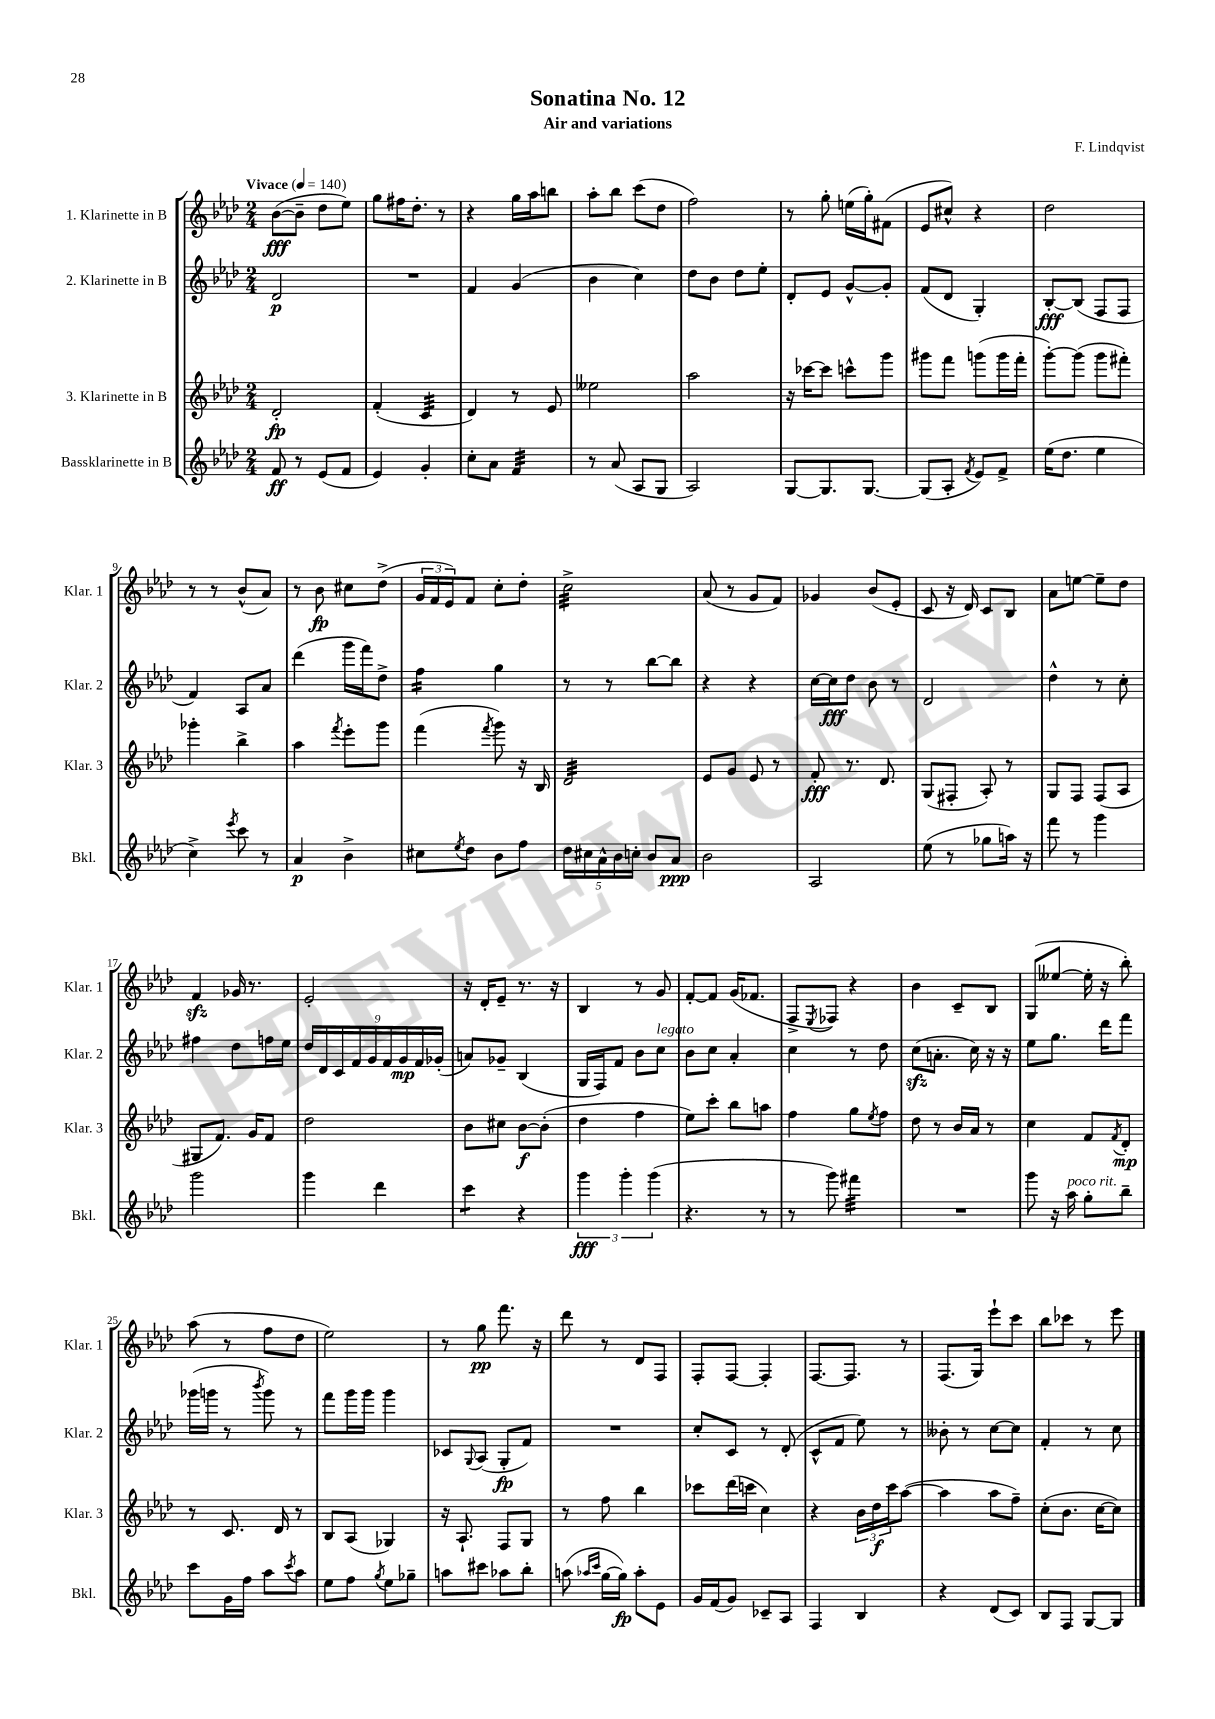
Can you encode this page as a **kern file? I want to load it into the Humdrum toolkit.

**kern	**kern	**kern	**kern
*staff4	*staff3	*staff2	*staff1
*clefG2	*clefG2	*clefG2	*clefG2
*k[b-e-a-d-]	*k[b-e-a-d-]	*k[b-e-a-d-]	*k[b-e-a-d-]
*M2/4	*M2/4	*M2/4	*M2/4
*MM140	*MM140	*MM140	*MM140
8f/	2d-'/	2d-/	([8b-\L
8r	.	.	8b-~\]J
(8e-/L	.	.	8dd-\L
8f/J	.	.	8ee-\J)
=	=	=	=
4e-/)	(4f'/	2r	8gg\L
.	.	.	16ff#\K
.	.	.	8.dd-'\J
4g'/	4c/	.	.
.	.	.	8r
=	=	=	=
8cc'\L	4d-/)	4f/	4r
8a-\J	.	.	.
4f/	8r	(4g/	16gg\LL
.	.	.	16aa-\J
.	8e-/	.	8bb\J
=	=	=	=
8r	2ee--\	4b-\	8aa-'\L
(8a-/	.	.	8bb-\J
8A-/L	.	4cc\)	(8ccc\L
8G/J	.	.	8dd-\J
=	=	=	=
2A-/)	2aa-\	8dd-\L	2ff\)
.	.	8b-\J	.
.	.	8dd-\L	.
.	.	8ee-'\J	.
=	=	=	=
[8G/L	16r	8d-'/L	8r
.	[16ccc-\LK	.	.
8.G/]	8ccc-\]J	8e-/J	8gg'\
.	8ccc^^\L	[8g^^/L	(16ee\LL
[8.G/J	.	.	16gg'\J)
.	8ggg\J	8g'/]J	(8f#\J
=	=	=	=
(8G/]L	8ggg#\L	(8f/L	8e-/L
8A-'/J	8fff\J	8d-/J	8cc#^^/J)
8qf/	.	.	.
8e-/L)	(8ggg\L	4G'/)	4r
8f^/J	16ggg\L	.	.
.	16fff'\JJ	.	.
=	=	=	=
(16ee-\LK	[8ggg'\L)	[8B-'/L	2dd-\
8.dd-\J	.	.	.
.	(8ggg\]J	(8B-/]J	.
4ee-\	8ggg\L	8F/L	.
.	8fff#'\J)	8F/J	.
=	=	=	=
4cc^\)	4ggg-'\	4f/)	8r
.	.	.	8r
8qeee-/	.	.	.
8ccc\	4bb-^\	8A-/L	(8b-^^/L
8r	.	8a-/J	8a-/J)
=	=	=	=
4a-/	4aa-\	(4ddd-\	8r
.	.	.	8b-\
.	8qfff/	.	.
4b-^\	8eee-'\L	16ggg\LL	8cc#\L
.	.	16fff\J)	.
.	8ggg\J	8dd-^\J	(8dd-^\J
=	=	=	=
8cc#\L	(4fff\	4ff\	24g/LL
.	.	.	24f/
.	.	.	24e-/J)
8qee-/	.	.	.
8dd-\J	.	.	8f/J
.	8qfff/	.	.
8b-\L	8ggg\)	4gg\	8cc'\L
8ff\J	16r	.	8dd-'\J
.	16B-/	.	.
=	=	=	=
20dd-\LL	2d-/	8r	2cc^\
20cc#\	.	.	.
20a-^^\	.	.	.
.	.	8r	.
20b-\	.	.	.
20cc'\JJ	.	.	.
8b-/L	.	[8bb-\L	.
8a-/J	.	8bb-\]J	.
=	=	=	=
2b-\	8e-/L	4r	(8a-/
.	8g/J	.	8r
.	8e-/	4r	8g/L
.	8r	.	8f/J)
=	=	=	=
2A-/	8f'/	[16cc\LL	4g-/
.	.	16cc\]J	.
.	8.r	8dd-\J	.
.	.	8b-\	(8b-/L
.	8.d-/	.	.
.	.	8r	8e-'/J
=	=	=	=
(8ee-\	(8G/L	2d-/	8c/
8r	8F#'/J	.	16r
.	.	.	16d-/)
8gg-\L	8A-'/)	.	8c/L
16aa\Jk)	8r	.	8B-/J
16r	.	.	.
=	=	=	=
8fff\	8G/L	4dd-^^\	8a-\L
8r	8F/J	.	[8ee\J
4ggg\	(8F/L	8r	8ee~\]L
.	8A-/J	8cc'\	8dd-\J
=	=	=	=
2ggg\	8G#/L	4ff#\	4f/
.	8.f/J)	.	.
.	.	8dd-\L	16g-/
.	16g/LK	.	8.r
.	8f/J	16ff\L	.
.	.	16ee-\JJ	.
=	=	=	=
4ggg\	2dd-\	18dd-/LL	2e-'/
.	.	18d-/	.
.	.	18c/	.
.	.	18f/	.
.	.	18g/	.
4ddd-\	.	.	.
.	.	18f/	.
.	.	18g/	.
.	.	18f/	.
.	.	(18g-'/JJ	.
=	=	=	=
4ccc\	8b-\L	8a/L)	16r
.	.	.	16d-'/LK
.	8cc#\J	8g-~/J	8e-~/J
4r	[8b-\L	(4B-/	8.r
.	(8b-'\]J	.	.
.	.	.	16r
=	=	=	=
6ggg\	4dd-\	16G/LL	4B-/
.	.	16F/J)	.
.	.	8f/J	.
6ggg'\	.	.	.
.	4ff\	8b-\L	8r
(6ggg\	.	.	.
.	.	8cc\J	8g/
=	=	=	=
4.r	8ee-\L)	8b-\L	[8f'/L
.	8ccc'\J	8cc\J	8f/]J
.	8bb-\L	4a-'/	(16g/LK
.	.	.	8.f-/J
8r	8aa\J	.	.
=	=	=	=
8r	4ff\	4cc\	8F^/L
.	.	.	8qE-/
8ggg\)	.	.	8F-/J)
4fff#\	8gg\L	8r	4r
.	8qee-/	.	.
.	8ff\J	8dd-\	.
=	=	=	=
2r	8dd-\	(8cc\L	4b-\
.	8r	8.a'\J	.
.	16b-/LL	.	8c~/L
.	16a-/JJ	16cc\)	.
.	8r	16r	8B-/J
.	.	16r	.
=	=	=	=
8ggg\	4cc\	8ee-\L	(8G/L
16r	.	8.gg\J	[8ee--/J
16aa-\	.	.	.
8gg'\L	8f/L	.	16ee--'\]
.	.	16ddd-\LK	16r
.	8qf/	.	.
8bb-~\J	8d-'/J	8fff\J	8bb-'\)
=	=	=	=
8ccc\L	8r	(16ggg-\LL	(8aa-\
.	.	16ggg\JJ	.
16g\L	8.c/	8r	8r
16ff\JJ	.	.	.
.	.	8qbbb-/	.
8aa-\L	.	8ggg\)	8ff\L
.	16d-/	.	.
8qccc/	.	.	.
8aa-\J	8r	8r	8dd-\J
=	=	=	=
8ee-\L	8B-/L	8fff\L	2ee-\)
8ff\J	(8A-/J	16ggg\L	.
.	.	16ggg\JJ	.
8qgg/	.	.	.
8ee-\L	4G-/)	4ggg\	.
8gg-~\J	.	.	.
=	=	=	=
8aa\L	16r	8c-/L	8r
.	8.A-`/	.	.
.	.	8qqG/	.
8ccc#\J	.	(8A-/J	8gg\
8aa-\L	8F/L	8G'/L	8.fff\
8bb-'\J	8G/J	8f/J)	.
.	.	.	16r
=	=	=	=
(8aa\	8r	2r	8ddd-\
16qqaa-/LL	.	.	.
16qqccc/JJ	.	.	.
[16gg\LL	8ff\	.	8r
16gg\]JJ)	.	.	.
8aa-'\L	4bb-\	.	8d-/L
8e-\J	.	.	8F/J
=	=	=	=
16g/LL	8ccc-\L	8cc'/L	8F'/L
(16f/J	.	.	.
8g/J)	(16ddd-\L	8c/J	[8F/J
.	16ccc\JJ	.	.
8c-~/L	4cc\)	8r	4F'/]
8A-/J	.	(8d-'/	.
=	=	=	=
4F/	4r	8c^^/L	[8.F/L
.	.	8f/J	.
.	.	.	8.F/]J
4B-/	24b-\LL	8ee-\)	.
.	24dd-\	.	.
.	24ccc\J	.	.
.	([8aa-\J	8r	8r
=	=	=	=
4r	4aa-\]	8b--'\	(8.F/L
.	.	8r	.
.	.	.	16G/Jk)
(8d-/L	8aa-\L	[8cc\L	8eee-`\L
8c/J)	8ff~\J)	8cc\]J	8ccc\J
=	=	=	=
8B-/L	(8cc'\L	4f'/	8bb-\L
8F/J	8.b-\J	.	8ccc-\J
[8G/L	.	8r	8r
.	[16cc\LK	.	.
8G/]J	8cc\]J)	8cc\	8eee-\
==	==	==	==
*-	*-	*-	*-
